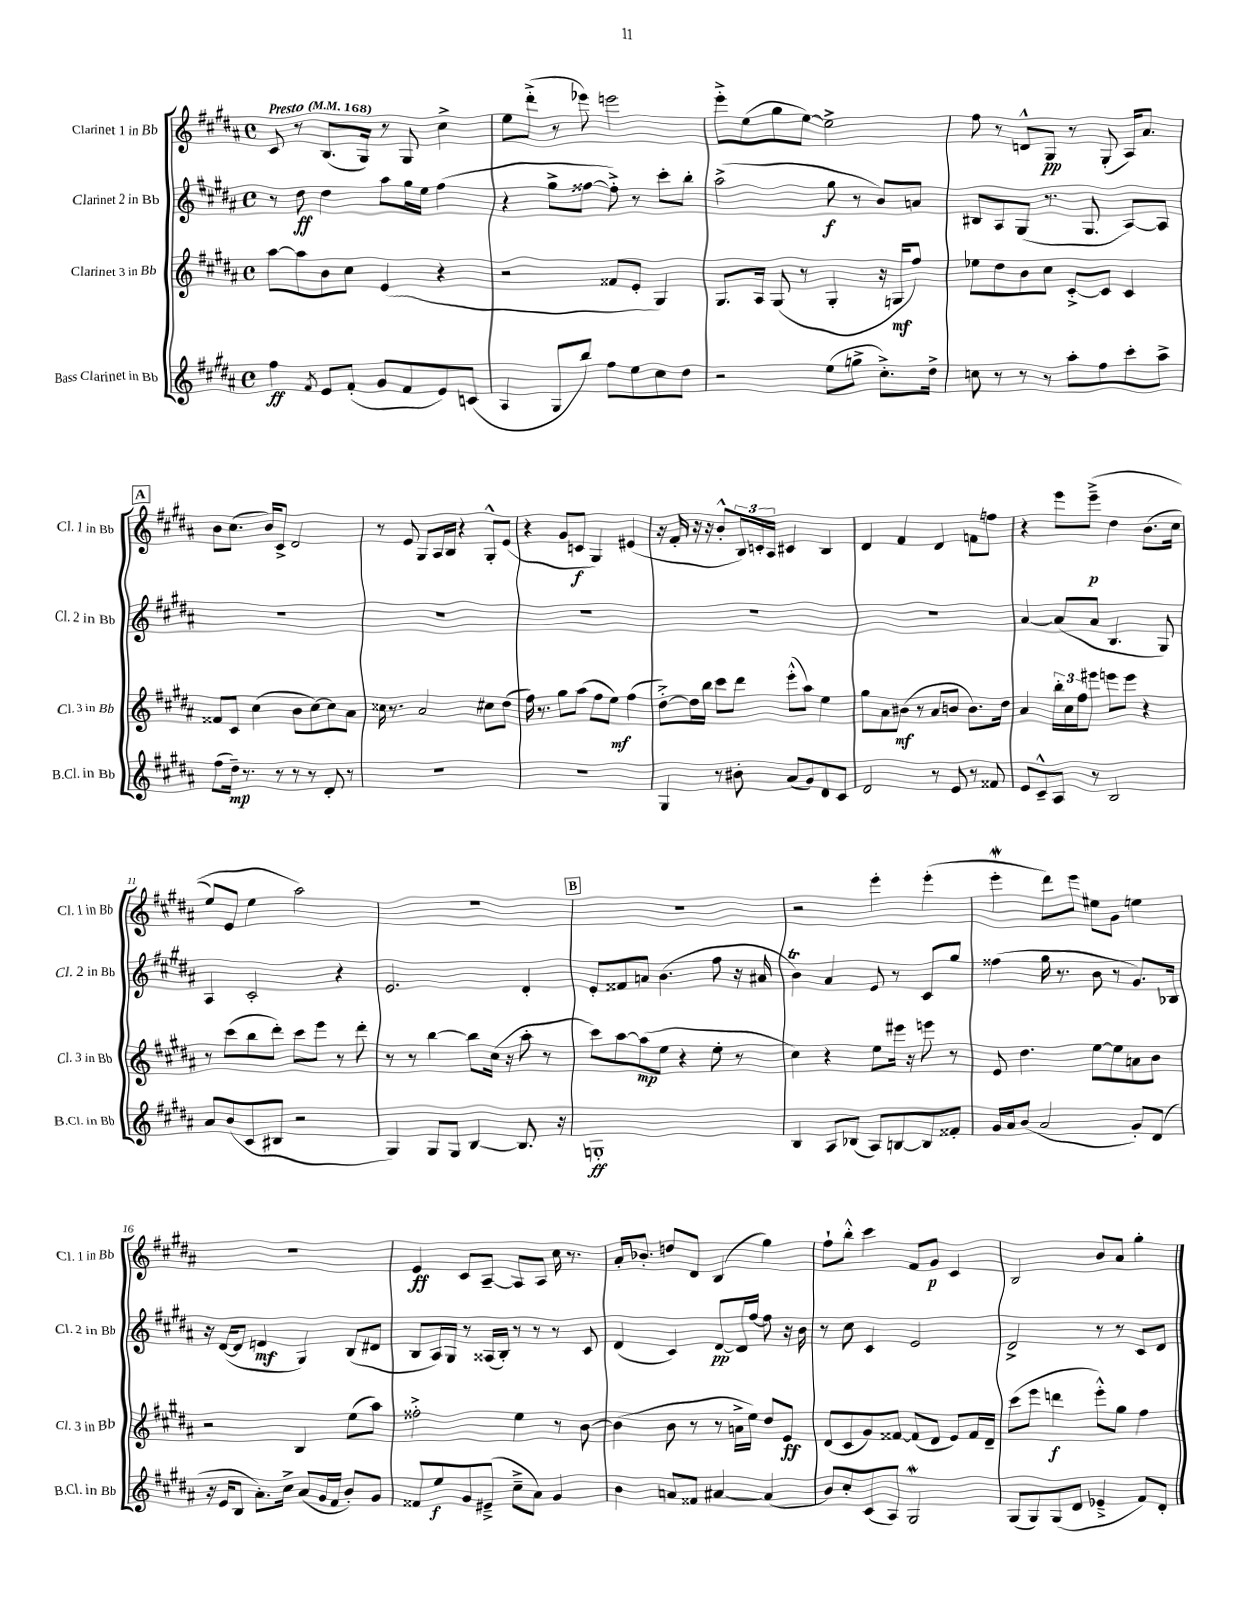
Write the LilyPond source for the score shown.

<<
\new StaffGroup <<
\new Staff = "s0" \with { instrumentName = "Clarinet 1 in Bb" shortInstrumentName = "Cl. 1 in Bb" } {
    \clef treble \key b \major \defaultTimeSignature \time 4/4 \tempo "Presto" 4 = 168
    cis'8 r8 b8.( gis16) r8 gis8 cis''4-> |
    e''8 dis'''8-.->( r8 ees'''8) e'''2 |
    e'''8-.-> e''8( gis''8 e''8~) e''2-> |
    fis''8 r8 d'8-^ gis8\pp r8 gis8-.( ais16) ais'8. |
    \mark \markup { \box "A" } b'8 cis''8.( b'16) cis'8-> dis'2 |
    r8 e'8 gis8 ais16 b16 r4 gis8-.-^ e'8( |
    r4 gis'8 c'8\f gis4) eis'4( |
    r16 fis'16-. r16 r16 b'8-.-^ \tuplet 3/2 { b16) c'16-. ais16 } cis'4 b4 |
    dis'4 fis'4 dis'4 f'8 f''8 |
    r4 e'''8 e'''8--->\p\( dis''4 b'8.( cis''16 |
    e''8) e'8 e''4 ais''2\) |
    R1 |
    \mark \markup { \box "B" } R1 |
    r2 e'''4-. e'''4-.( |
    e'''4-.\mordent dis'''8) e'''8 eis''8 gis'8 e''4 |
    R1 |
    e'4\ff cis'8 ais8~-- ais8 ais8 cis''16 r8. |
    ais'16-. bes'8.-. d''8 dis'8 b4( gis''4) |
    fis''8-! b''8-.-^ cis'''4 fis'8 gis'8\p cis'4 |
    b2 b'8 ais'8 gis''4-. \bar "|." |
}
\new Staff = "s1" \with { instrumentName = "Clarinet 2 in Bb" shortInstrumentName = "Cl. 2 in Bb" } {
    \clef treble \key b \major \defaultTimeSignature \time 4/4
    r8 dis''8\ff dis''4 ais''8 gis''16 e''16 fis''4( |
    r4 gis''8-> fisis''8~ fisis''8-.->) r8 cis'''8-. b''8-. |
    ais''2->( gis''8\f r8 b'8) a'8 |
    bis8 ais8 gis8( r8. gis8. ais8~) ais8 |
    \mark \markup { \box "A" } r1 |
    R1 |
    R1 |
    R1 |
    R1 |
    ais'4~ ais'8( ais'8 b4. gis8) |
    ais4 cis'2-. r4 |
    e'2. dis'4-. |
    \mark \markup { \box "B" } e'8-. fisis'8 a'8 b'4.( fis''8 r16 ais'16 |
    b'4\trill) ais'4 e'8 r8 cis'8 gis''8 |
    fisis''4( gis''16 r8. b'8 r8 gis'8.) bes16 |
    r16 dis'16~( dis'8 d'4\mf gis4) b8( dis'8 |
    b8 ais16) gis16 r8 aisis16( b16-.) r8 r8 r8 cis'8 |
    dis'4( cis'4) dis'8~\pp dis'16 fis''16~ fis''8 r16 b'16 |
    r8 cis''8 cis'4 e'2 |
    dis'2-> r8 r8 cis'8 dis'8 \bar "|." |
}
\new Staff = "s2" \with { instrumentName = "Clarinet 3 in Bb" shortInstrumentName = "Cl. 3 in Bb" } {
    \clef treble \key b \major \defaultTimeSignature \time 4/4
    ais''8~ ais''8 b'8 cis''8 e'4( r4 |
    r2 fisis'8 e'8-. gis4) |
    gis8. ais16 gis8( r8 gis4-. r16 g16\mf fis''8) |
    ees''8 dis''8 b'8 cis''8 cis'8~-.-> cis'8 cis'4 |
    \mark \markup { \box "A" } fisis'8 cis'8 cis''4( b'8 cis''8~) cis''8 ais'8 |
    cisis''16 r8. ais'2 cis''8 dis''8( |
    fis''16) r8. gis''8 ais''8( fis''8 e''8\mf) fis''4( |
    dis''8~-.->) dis''16 b''16 cis'''8 dis'''8 e'''8-.-^( ais''8) e''4 |
    gis''8 ais'8 bis'8\mf( r8 ais'8 b'8 b'8.) dis''16 |
    ais'4 \tuplet 3/2 { b''16-. cis''16 fis''16 } eis'''8 e'''8 e'''8 r4 |
    r8 cis'''8( b''8 dis'''8-.) cis'''8 e'''8 r8 dis'''8-. |
    r8 r8 b''4~ b''8 cis''16( r16 ais''8-. r8 |
    \mark \markup { \box "B" } cis'''8) ais''8~ ais''8\mp( e''8 r4 e''8-. r8 |
    cis''4) r4 e''8 eis'''16 r16 e'''8 r8 |
    e'8 dis''4. e''8~ e''8 a'8 b'8 |
    r2 b4 e''8( ais''8) |
    fisis''2-.-> e''4 r8 b'8~ |
    b'4( b'8 r8 r8 a'16-> e''16) dis''8 e'8\ff |
    dis'8( cis'8 gis'8) fisis'8~ fisis'8( dis'8 e'8) fisis'16 dis'16-- |
    cis'''8( e'''8 d'''4\f e'''8-.-^) gis''8 fis''4 \bar "|." |
}
\new Staff = "s3" \with { instrumentName = "Bass Clarinet in Bb" shortInstrumentName = "B.Cl. in Bb" } {
    \clef treble \key b \major \defaultTimeSignature \time 4/4
    fis''4\ff \acciaccatura { fis'8 } e'8 fis'8-.( gis'8 fis'8 e'8) c'8( |
    ais4 gis8 b''8) fis''8 e''8 cis''8 dis''8 |
    r2 e''8( g''8-> cis''8.-.->) dis''16-> |
    c''8 r8 r8 r8 ais''8-. fis''8 cis'''8-. ais''8-> |
    \mark \markup { \box "A" } fis''8( dis''16--\mp) r8. r8 r8 r8 dis'8-. r8 |
    r1 |
    R1 |
    gis4 r8 bis'8-. ais'8( gis'8) dis'8 cis'8 |
    dis'2 r8 e'8 r8 fisis'8 |
    e'8 cis'8---^ ais8 r8 b2 |
    ais'8 b'8( cis'8 bis8 r2 |
    gis4) gis8 gis8 b4~ b8. r16 |
    \mark \markup { \box "B" } g1-.\ff |
    b4 ais8 bes8( ais8) b8~ b8 fisis'8-. |
    gis'16 ais'16 b'8( ais'2 gis'8-.) dis'8( |
    r16 e'16 b8 ais'8.-.) cis''16-> ais'8( gis'16 fis'16 b'8-.) gis'8 |
    fisis'8 e''8\f gis'8 eis'8--->( cis''8---> ais'8) gis'4 |
    b'4 a'8 fisis'8 ais'4~ ais'4( |
    b'8) cis''8-. cis'8( ais8) gis2\mordent |
    gis8( gis8) gis8( dis'8 ees'4---> fis'8) dis'8-. \bar "|." |
}
>>
>>
